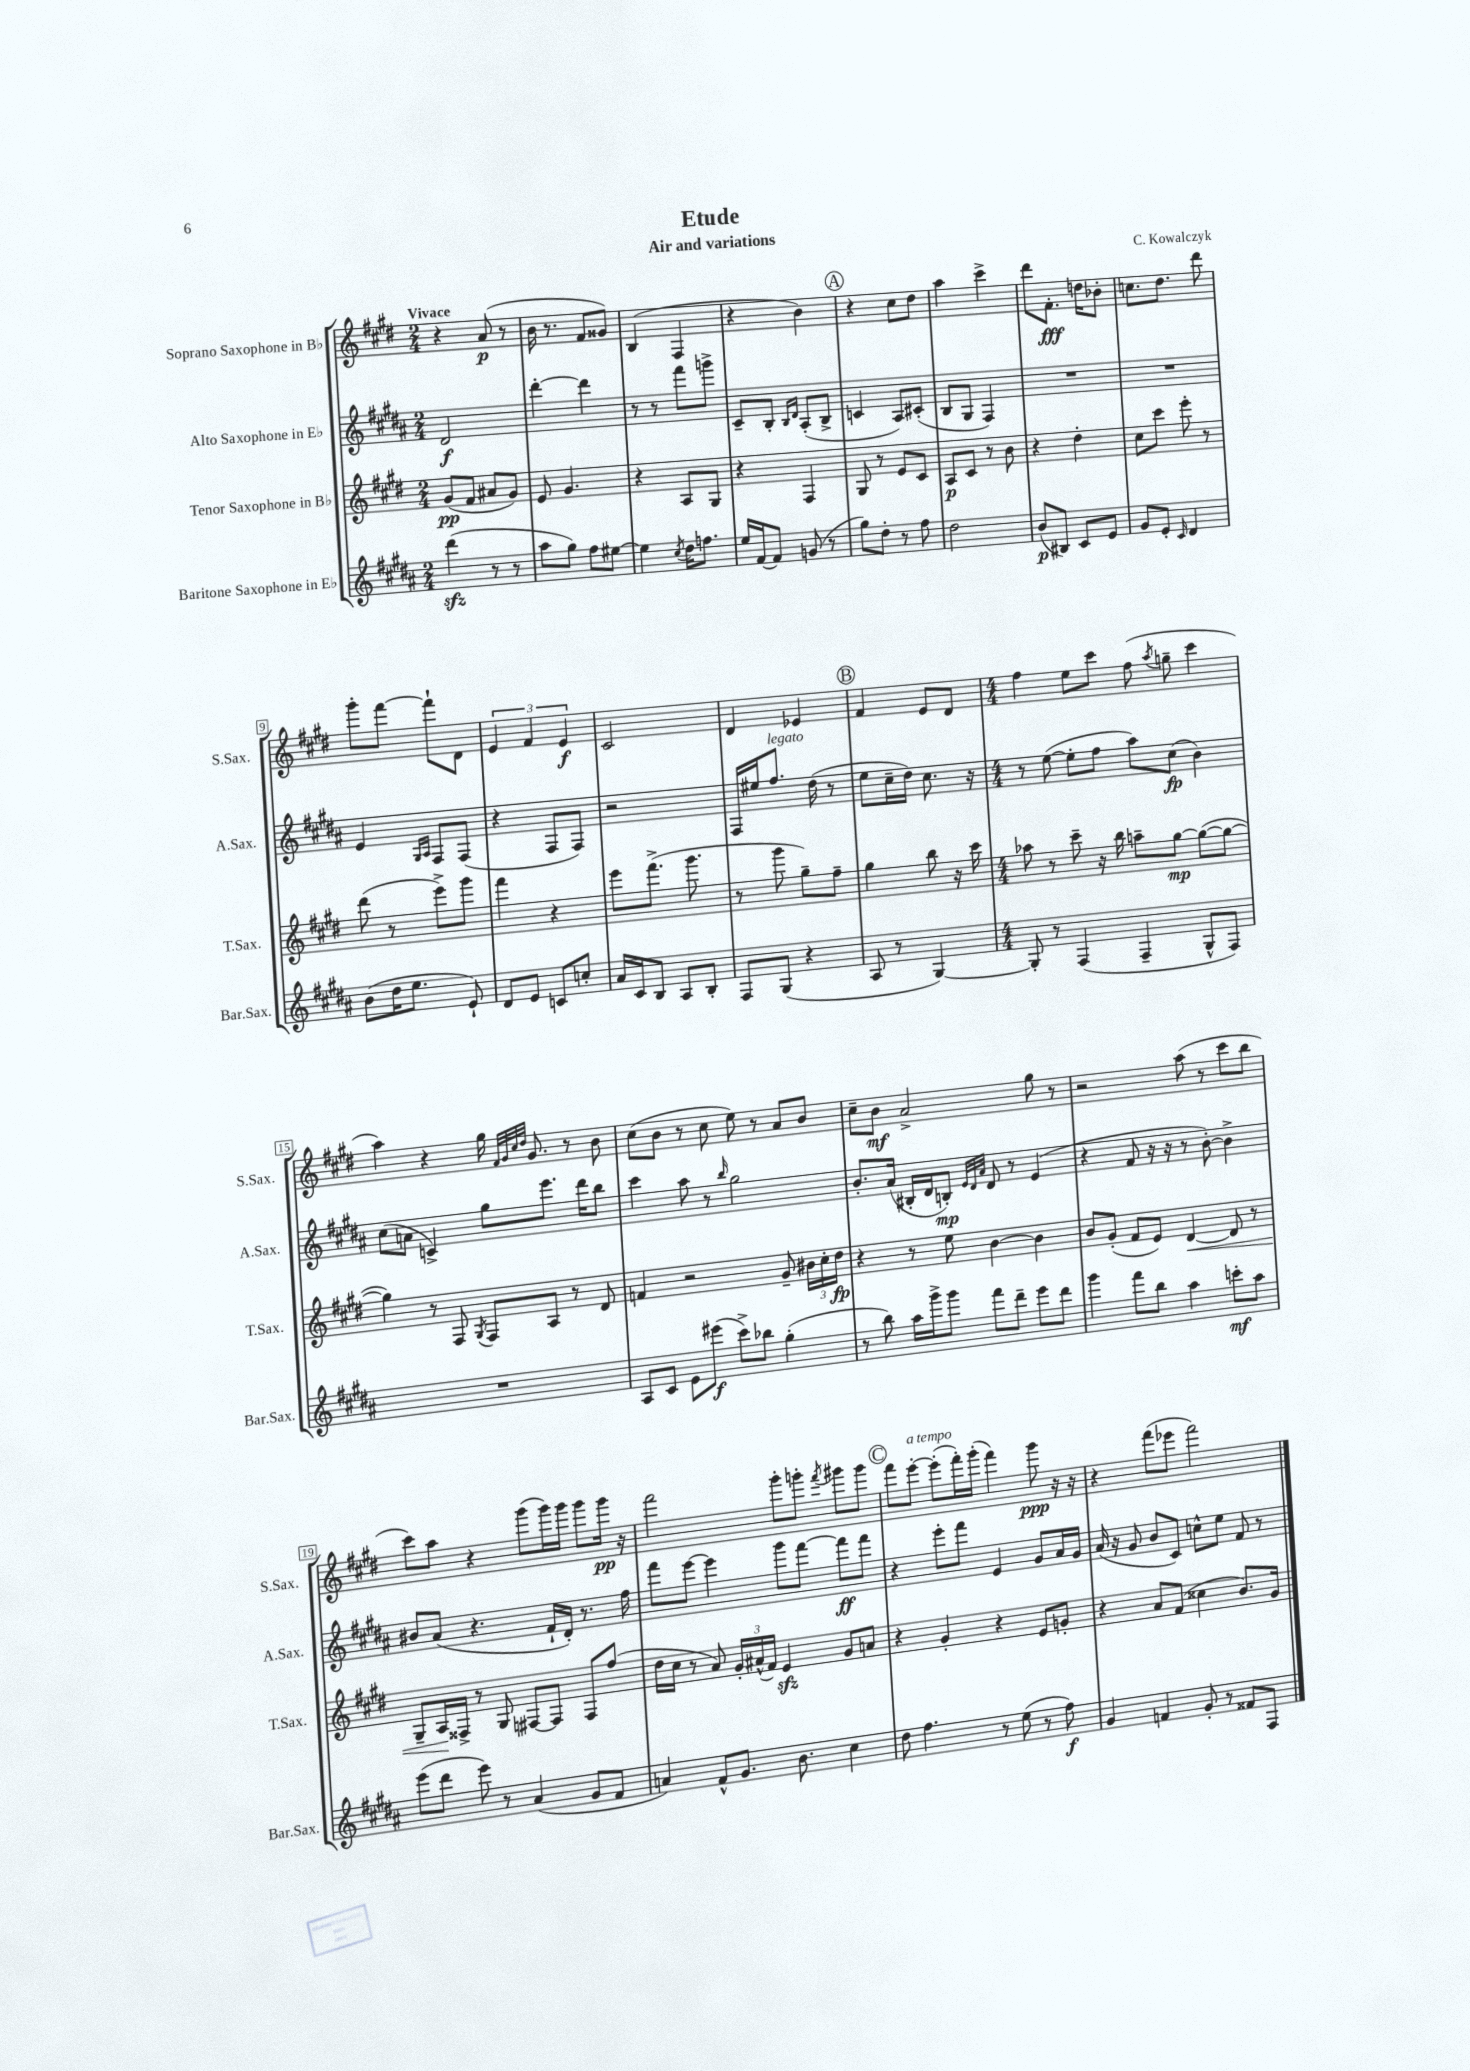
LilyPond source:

\header { title = "Etude" composer = "C. Kowalczyk" subtitle = "Air and variations" }
<<
\new StaffGroup <<
\new Staff = "s0" \with { instrumentName = "Soprano Saxophone in Bb" shortInstrumentName = "S.Sax." } {
    \clef treble \key e \major \numericTimeSignature \time 2/4 \tempo "Vivace"
    \autoBeamOff r4 a'8\p( r8 |
    b'16 r8. fis'8[ gisis'8]) |
    b4( fis4 |
    r4 b'4) |
    \mark \markup { \circle "A" } r4 cis''8[ dis''8] |
    a''4 cis'''4-> |
    dis'''8[ fis'8.]-.\fff d''16[ bes'8]-. |
    c''8.[ dis''8.] dis'''8 |
    gis'''8[-. fis'''8]~ fis'''8[-! dis'8] |
    \tuplet 3/2 { e'4 fis'4 e'4\f } |
    cis'2 |
    dis'4 ees'4 |
    \mark \markup { \circle "B" } fis'4 e'8[ dis'8] |
    \numericTimeSignature \time 4/4 fis''4 e''8[ cis'''8] fis''8( \acciaccatura { a''8 } g''8-- cis'''4 |
    a''4) r4 gis''16 \grace { fis'32[ gis'32 cis''32 dis''32] } gis'8. r8 b'8 |
    cis''8[( b'8] r8 cis''8 e''8) r8 a'8[ b'8] |
    cis''8[-- b'8]\mf a'2-> gis''8 r8 |
    r2 a''8( r8 cis'''8[ b''8] |
    cis'''8[) a''8] r4 gis'''8[( gis'''16) gis'''16] gis'''8[ gis'''16]\pp r16 |
    fis'''2 gis'''8[-. g'''8]-. \acciaccatura { fis'''8 } gis'''8[ gis'''8] |
    \mark \markup { \circle "C" } fis'''8[ e'''8]~-.^\markup { \italic "a tempo" } e'''8[-.( fis'''16-.) gis'''16]-.( fis'''4) gis'''8\ppp r16 r16 |
    r4 fis'''8[( ees'''8] fis'''2) \bar "|." |
}
\new Staff = "s1" \with { instrumentName = "Alto Saxophone in Eb" shortInstrumentName = "A.Sax." } {
    \clef treble \key b \major \numericTimeSignature \time 2/4
    \autoBeamOff dis'2\f |
    dis'''4~-. dis'''4 |
    r8 r8 fis'''8[ g'''8]-> |
    cis'8[-- b8]-. \grace { b16[ dis'16] } ais8[-.( b8]-> |
    \mark \markup { \circle "A" } c'4 ais8[) cis'8]-.( |
    b8[ gis8] fis4) |
    R2 |
    R2 |
    e'4 \grace { gis16[ ais16] } fis8[ fis8]( |
    r4 fis8[ fis8]) |
    r2 |
    fis16[ eis''16 fis''8.]^\markup { \italic "legato" } dis''16( r8 |
    \mark \markup { \circle "B" } e''8[ cis''16-- dis''16]) cis''8. r16 |
    \numericTimeSignature \time 4/4 r8 e''8~( e''8[-. fis''8] ais''8[) cis''8]\fp( b'4) |
    cis''8[( a'8] c'4->) gis''8[ e'''8.] dis'''16[ b''8] |
    cis'''4 ais''8 r8 \grace { b''16 } gis''2 |
    b'8.[-. ais'16]( bis16[-. dis'16 b8]-.\mp) \grace { e'32[ dis'32 ais'32] } dis'8 r8 e'4( |
    r4 fis'8 r16 r16 r8 b'8~-.) b'4-> |
    bis'8[ ais'8]( r4. fis'16[-! dis'16]-.) r8. fis''16 |
    fis'''8[ e'''8]~ e'''4 gis'''8[ fis'''8]~ fis'''8[\ff fis'''8] |
    \mark \markup { \circle "C" } r4 e'''8[-. fis'''8] e'4 gis'8[ ais'16 gis'16] |
    ais'16( r16 gis'8 b'8[ cis'8]) c''8[-^ e''8] fis'8 r8 \bar "|." |
}
\new Staff = "s2" \with { instrumentName = "Tenor Saxophone in Bb" shortInstrumentName = "T.Sax." } {
    \clef treble \key e \major \numericTimeSignature \time 2/4
    \autoBeamOff gis'8[\pp( fis'8] ais'8[ gis'8]) |
    e'8 gis'4. |
    r4 a8[ gis8] |
    r4 fis4 |
    \mark \markup { \circle "A" } gis8 r8 e'8[ cis'8] |
    a8[\p cis'8] r8 b'8 |
    r4 dis''4-. |
    cis''8[ cis'''8] e'''8-. r8 |
    dis'''8( r8 e'''8[->) gis'''8] |
    fis'''4 r4 |
    e'''8[ fis'''8.]->( gis'''8. |
    r8 gis'''8 gis''8[--) fis''8]-- |
    \mark \markup { \circle "B" } gis''4 b''8 r16 cis'''16 |
    \numericTimeSignature \time 4/4 aes''8 r8 cis'''8-- r16 b''16 a''8[-- gis''8]~\mp gis''8[~( gis''8]~ |
    gis''4) r8 fis8 \acciaccatura { gis8 } fis8[ a8] r8 dis'8 |
    f'4 r2 gis'8-- \tuplet 3/2 { bis'16[ cis''16-. dis''16]\fp } |
    r4 r8 e''8 b'4~ b'4 |
    b'8[ gis'8]-.( fis'8[ e'8]) dis'4~\< dis'8 r8 |
    gis8[-- a16\! fisis16]-> r8 gis8 fis8[~ fis8] fis8[ fis''8]( |
    dis''16[ cis''16] r8 a'8) \tuplet 3/2 { gis'16[-. ais'16-^( fis'16]) } e'4\sfz gis'8[ a'8] |
    \mark \markup { \circle "C" } r4 gis'4-. r4 e'8[ g'8]-. |
    r4 a'8[ fis'8]( cisis''4 b'8.[) gis'16] \bar "|." |
}
\new Staff = "s3" \with { instrumentName = "Baritone Saxophone in Eb" shortInstrumentName = "Bar.Sax." } {
    \clef treble \key b \major \numericTimeSignature \time 2/4
    \autoBeamOff dis'''4\sfz( r8 r8 |
    ais''8[ gis''8]) fis''8[ eis''8]~ |
    eis''4 \acciaccatura { cis''8 } dis''16[ f''8.] |
    e''16[ fis'16~ fis'8] g'8( r8 |
    \mark \markup { \circle "A" } gis''8[) dis''8]-. r8 fis''8 |
    dis''2 |
    b'8[\p( bis8]) cis'8[ e'8] |
    gis'8[ e'8]-. \grace { cis'16 } dis'4 |
    b'8[( dis''16 e''8.] e'8-!) |
    dis'8[ e'8] c'8[ c''8]-. |
    ais'16[ cis'16 b8] ais8[ b8]-. |
    fis8[ gis8]( r4 |
    \mark \markup { \circle "B" } ais8 r8 gis4~) |
    \numericTimeSignature \time 4/4 gis8-. r8 fis4( fis4-- gis8[-^ fis8]) |
    R1 |
    ais8[ cis'8] e'8[ eis'''8]\f( cis'''8[->) bes''8] gis''4-.( |
    r8 b''8) ais''16[ gis'''16-> gis'''8] fis'''8[ dis'''8]-- e'''8[ dis'''8] |
    gis'''4 fis'''8[ b''8] ais''4 c'''8[-.\mf ais''8] |
    e'''8[( dis'''8] e'''8) r8 ais'4( gis'8[ fis'8] |
    a'4) fis'8[-^ gis'8.] b'8. cis''4 |
    \mark \markup { \circle "C" } dis''8 fis''4. r8 e''8( r8 fis''8\f) |
    gis'4 f'4 gis'8-. r8 fisis'8[ fis8] \bar "|." |
}
>>
>>
\layout { \context { \Score \override BarNumber.stencil = #(make-stencil-boxer 0.1 0.3 ly:text-interface::print) } }
